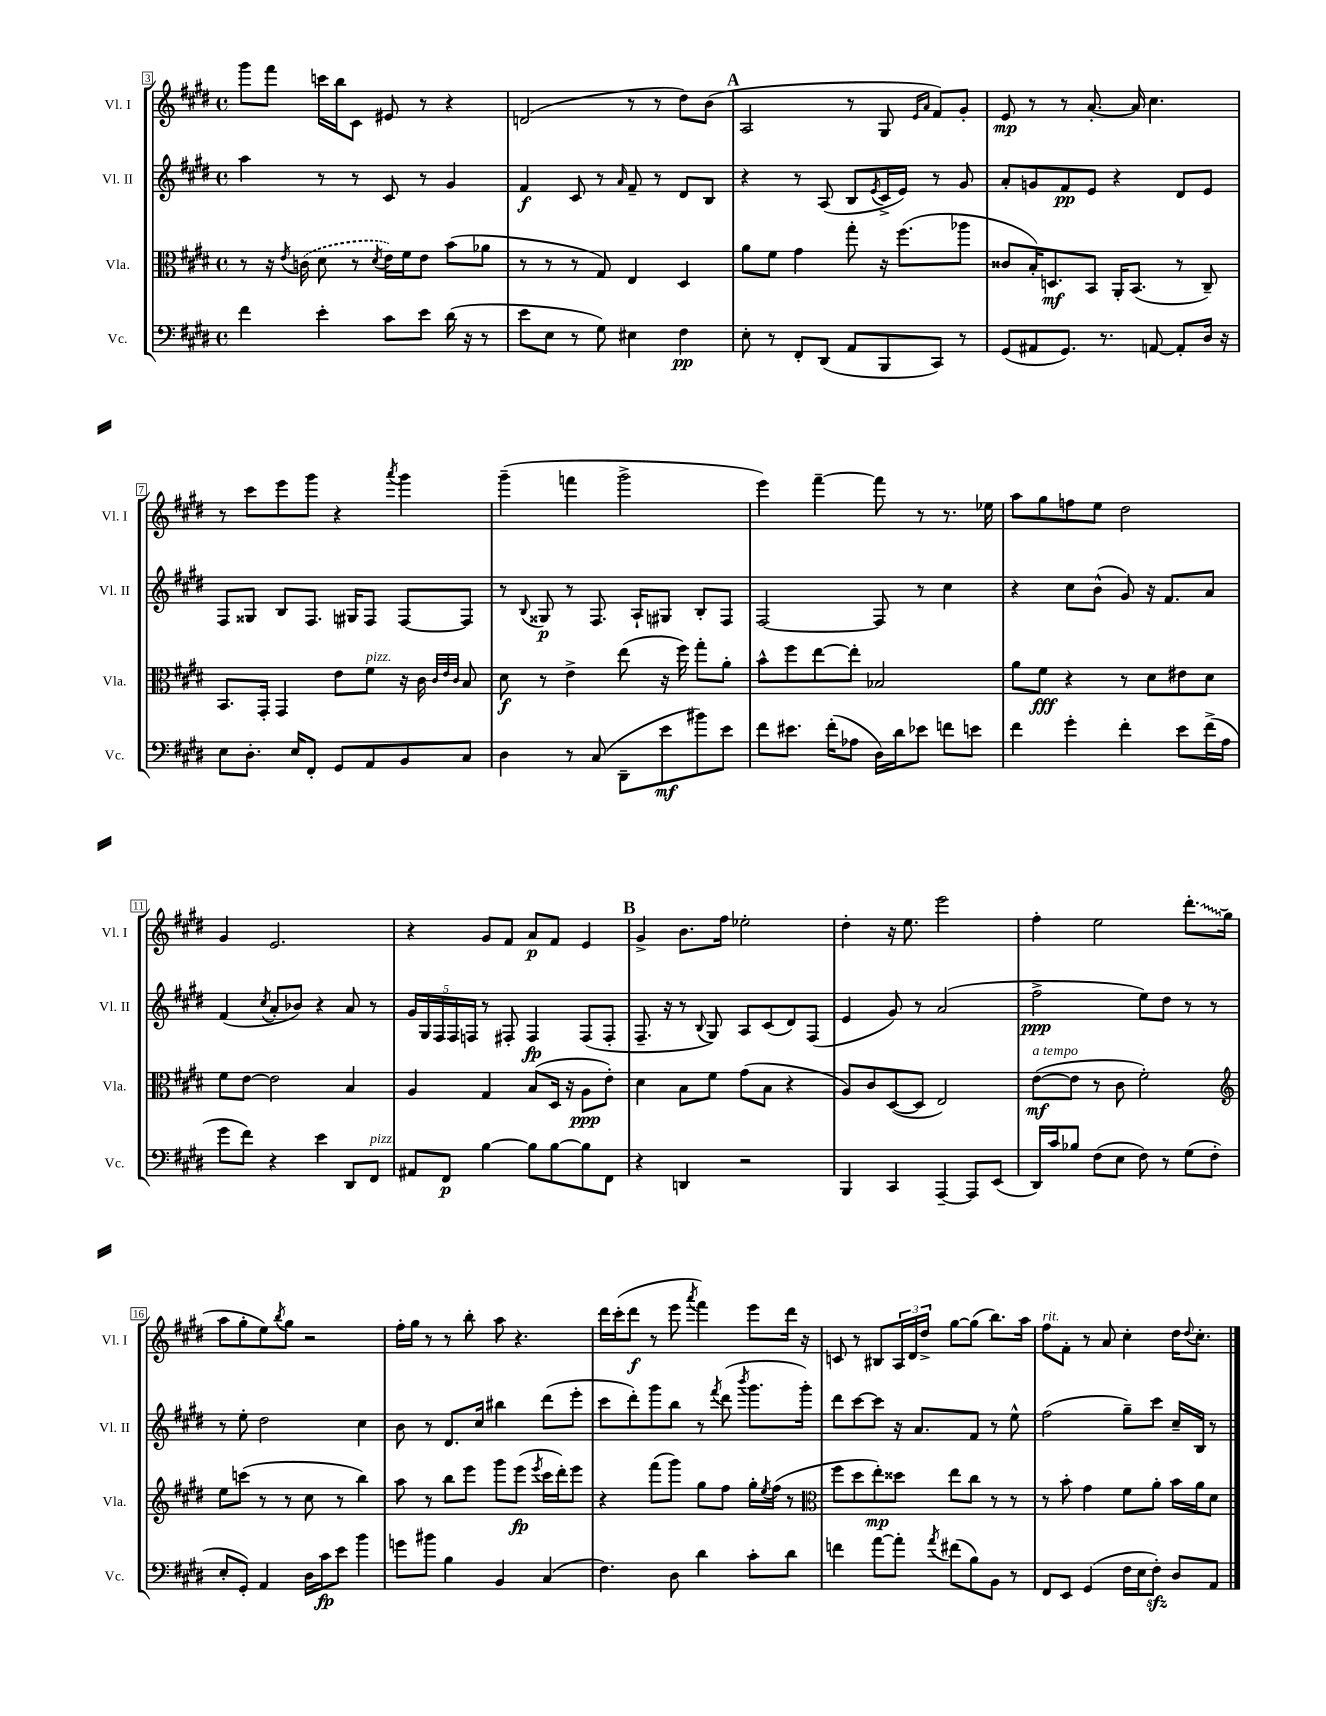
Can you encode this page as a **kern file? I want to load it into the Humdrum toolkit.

**kern	**kern	**kern	**kern
*staff4	*staff3	*staff2	*staff1
*clefF4	*clefC3	*clefG2	*clefG2
*k[f#c#g#d#]	*k[f#c#g#d#]	*k[f#c#g#d#]	*k[f#c#g#d#]
*M4/4	*M4/4	*M4/4	*M4/4
*met(c)	*met(c)	*met(c)	*met(c)
4f#	8r	4aa	8ggg#
.	16r	.	8fff#
.	8qe	.	.
.	(16c	.	.
4e'	8d#	8r	16ccc
.	.	.	16bb
.	8r	8r	8c#
.	8qd#	.	.
8c#	16e)	8c#	8e#
.	16f#	.	.
8e	8e	8r	8r
(16d#	(8b	4g#	4r
16r	.	.	.
8r	8a-	.	.
=	=	=	=
8e	8r	4f#	(2d
8E	8r	.	.
8r	8r	8c#	.
8G#)	8G#)	8r	.
.	.	16qqa	.
4E#	4E	8f#~	8r
.	.	8r	8r
4F#	4D#	8d#	8dd#)
.	.	8B	(8b
=	=	=	=
8E'	8a	4r	2A
8r	8f#	.	.
8FF#'	4g#	8r	.
(8DD#	.	(8A	.
8AA	8gg#'	8B	8r
.	.	8qe	.
8BBB	16r	16c#^	8G#
.	(8.ff#	16e)	.
.	.	.	16qqe
.	.	.	16qqa
8CC#)	.	8r	8f#)
8r	8aa-	8g#	8g#'
=	=	=	=
(8GG#	8c##	8a'	8e
8AA#	16B')	8g	8r
.	8.D	.	.
8.GG#)	.	8f#	8r
.	8BB	8e	[8.a'
8.r	.	.	.
.	16AA'	4r	.
.	(8.BB	.	16a]
[8AA	.	.	4.cc#
8AA']	8r	8d#	.
16D#	8C#~)	8e	.
16r	.	.	.
=	=	=	=
8E	8.BB	8F#	8r
8.D#'	.	8G##	8ccc#
.	16GG#'	.	.
.	4GG#	8B	8eee
16E	.	.	.
8FF#'	.	8.F#	8ggg#
8GG#	8e	.	4r
.	.	16G#	.
8AA	8f#	8F#	.
.	.	.	8qaaa
8BB	16r	[8F#	4ggg#
.	16c#	.	.
.	32qqc#	.	.
.	32qqe	.	.
.	32qqc#	.	.
8C#	8B	8F#]	.
=	=	=	=
4D#	8d#	8r	(4ggg#~
.	.	8qqB	.
.	8r	8G##	.
8r	4e^	8r	4fff
(8C#	.	8.F#	.
8DD#~	(8ee	.	2ggg#^
.	.	16A`	.
8e	16r	8G#	.
.	16ff#)	.	.
8b#)	8gg#'	8B'	.
8e	8a'	8F#	.
=	=	=	=
8f#	8b^^	[2F#	4eee)
8.e#	8ff#	.	.
.	[8ee	.	[4fff#~
(16f#'	.	.	.
8A-	8ee']	.	.
16D#)	2B-	8F#]	8fff#]
16d#	.	.	.
8e-	.	8r	8r
8f	.	4cc#	8.r
8e	.	.	.
.	.	.	16ee-
=	=	=	=
4f#	8a	4r	8aa
.	8f#	.	8gg#
4g#'	4r	8cc#	8ff
.	.	(8b^^	8ee
4f#'	8r	8g#)	2dd#
.	8d#	16r	.
.	.	8.f#	.
8e	8e#	.	.
(16f#^	8d#	8a	.
16A	.	.	.
=	=	=	=
8g#	8f#	(4f#	4g#
8f#)	[8e	.	.
.	.	8qcc#	.
4r	2e]	8a'	2.e
.	.	8b-)	.
4e	.	4r	.
8DD#	4B	8a	.
8FF#	.	8r	.
=	=	=	=
8AA#	4A	20g#	4r
.	.	20G#	.
.	.	20F#	.
8FF#	.	.	.
.	.	20F#	.
.	.	20F	.
[4B	4G#	8r	8g#
.	.	8F#'	8f#
8B]	(8B	4F#	8a
[8B	16D#	.	8f#
.	16r	.	.
8B]	8A	(8F#	4e
8FF#	8e')	8F#'	.
=	=	=	=
4r	4d#	8.F#~	4g#^
.	.	16r	.
4DD	8B	8r	8.b
.	.	8qqB	.
.	8f#	8G#)	.
.	.	.	16ff#
2r	(8g#	8A	2ee-'
.	8B	(8c#	.
.	4r	8d#)	.
.	.	(8F#	.
=	=	=	=
4BBB	8A)	4e	4dd#'
.	8c#	.	.
4CC#	([8D#	8g#)	16r
.	.	.	8.ee
.	8D#]	8r	.
[4AAA~	2E)	(2a	2eee
8AAA]	.	.	.
(8EE	.	.	.
=	=	=	=
16DD#)	([8e	2ff#^	4ff#'
16c#	.	.	.
8B-	8e]	.	.
(8F#	8r	.	2ee
8E	8c#	.	.
8F#)	2f#')	8ee)	.
8r	.	8dd#	.
(8G#	.	8r	8.ddd#'
8F#'	.	8r	.
.	.	.	(16gg#
=	=	=	=
*	*clefG2	*	*
8E'	8ee	8r	8aa
8GG#')	(8ccc	8ee'	8gg#'
4AA	8r	2dd#	8ee)
.	.	.	8qbb
.	8r	.	8gg#
16D#	8cc#	.	2r
16c#	.	.	.
8e	8r	.	.
4b	4bb)	4cc#	.
=	=	=	=
8g	8aa	8b	16ff#'
.	.	.	16gg#
8b#	8r	8r	8r
4B	8bb	8.d#	8r
.	8eee	.	8bb'
.	.	16cc#	.
4BB	8ggg#	4bb#	8aa
.	(8eee	.	4.r
.	8qeee	.	.
(4C#	16ccc#	(8ddd#	.
.	16ddd#')	.	.
.	8eee	8eee'	.
=	=	=	=
4.F#)	4r	8ccc#	16ddd#
.	.	.	(16ccc#'
.	.	8ddd#')	8ddd#
.	(8fff#	8ggg#	8r
8D#	8ggg#)	8bb	8eee
.	.	.	8qaaa
4d#	8gg#	8r	4fff#)
.	.	8qfff#	.
.	8ff#	(8ddd#	.
.	.	8qbbb	.
8c#'	16gg#'	8.ggg#	8eee
.	8qee	.	.
.	(16ff#	.	.
8d#	8r	.	16ddd#
.	.	16ggg#')	16r
=	=	=	=
*	*clefC3	*	*
4f	8ff#	8ddd#	8c
.	8dd#	[8ccc#	8r
[8a	8ee')	8ccc#]	8B#
8a']	8dd##	16r	24A
.	.	.	24d#
.	.	8.a	.
.	.	.	24dd#^
8qa	.	.	.
(8f#	8ee	.	[8gg#
8B)	8cc#	8f#	(8gg#]
8BB	8r	8r	8.bb)
8r	8r	8ee^^	.
.	.	.	16aa
=	=	=	=
8FF#	8r	(2ff#	8ff#
8EE	8b'	.	8f#'
(4GG#	4g#	.	8r
.	.	.	8a
16F#	8f#	8gg#~)	4cc#'
16E	.	.	.
8F#')	8a'	8ccc#	.
8D#	16b	16cc#~	16dd#
.	.	.	8qqdd#
.	16a	16B	8.cc#'
8AA	8d#	8r	.
==	==	==	==
*-	*-	*-	*-
